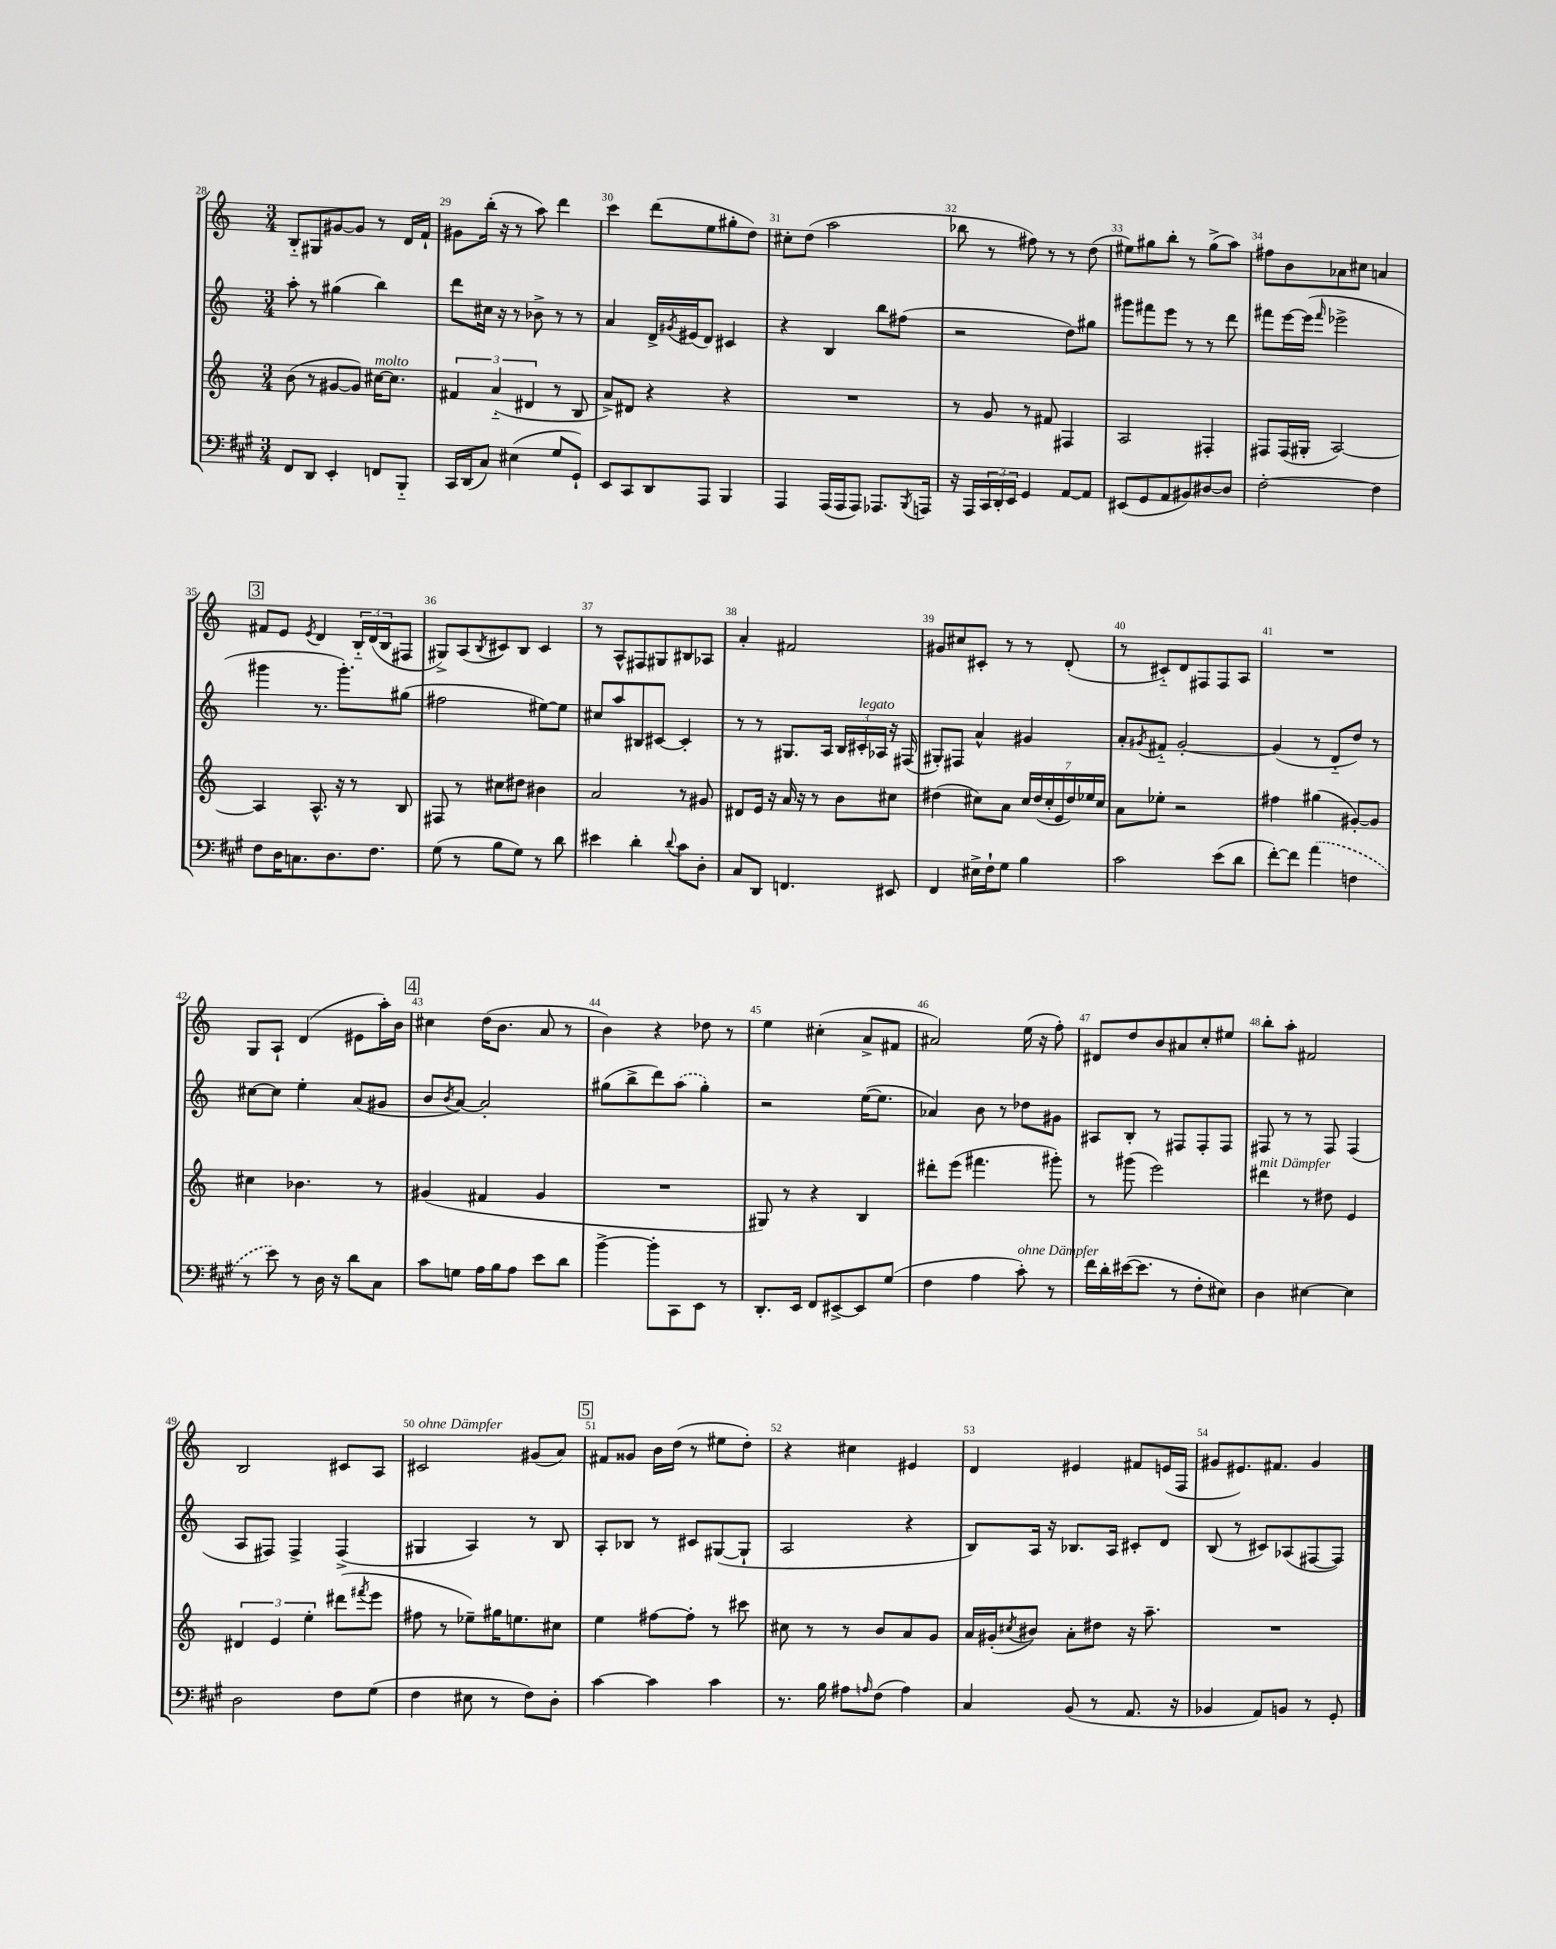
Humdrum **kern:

**kern	**kern	**kern	**kern
*staff4	*staff3	*staff2	*staff1
*clefF4	*clefG2	*clefG2	*clefG2
*k[f#c#g#]	*k[]	*k[]	*k[]
*M3/4	*M3/4	*M3/4	*M3/4
8FF#	(8b	8aa'	8B'~
8DD	8r	8r	8G#
4EE'	[8g#	(4gg#	[8g#
.	8g#])	.	8g#]
8FF	[16cc#	4bb)	8r
.	8.cc#]	.	.
8BBB'~	.	.	16d
.	.	.	16f`
=	=	=	=
16CC#	6f#	8ddd	8g#
(16DD	.	.	.
8C#)	.	16cc#	(16bb'
.	(6a'~	.	.
.	.	16r	16r
(4E#	.	8r	8r
.	6d#	.	.
.	.	8b-^	8aa)
8G#	8r	8r	4ddd
8GG#`)	8B	8r	.
=	=	=	=
8EE	8a^)	4a	4ccc
8CC#	8d#	.	.
8DD	4r	16d^	(8ddd
.	.	8qg#	.
.	.	(16e#	.
8AAA	.	8d)	8ee
4BBB	4r	4c#	8gg#'
.	.	.	8dd)
=	=	=	=
4AAA	2.r	4r	8cc#'
.	.	.	(8dd
(16AAA	.	4B	2aa
16AAA	.	.	.
8AAA)	.	.	.
8.AAA-	.	8bb	.
.	.	(8ff#	.
8qBBB	.	.	.
16AAA	.	.	.
=	=	=	=
16r	8r	2r	8bb-
16AAA	.	.	.
24CC#	8g	.	8r
24DD'	.	.	.
24EE	.	.	.
4GG#	8r	.	8ff#)
.	8f#	.	8r
[8AA	4F#	8dd)	8r
8AA]	.	8gg#	(8dd
=	=	=	=
(8EE#	2A	8ggg#	8ee#)
8GG#	.	8fff#	8gg#
8AA	.	8eee	8bb'
8BB#)	.	8r	8r
[8D#	4F#'	8r	(8gg#^
8D#]	.	8ddd	8aa)
=	=	=	=
[2F#'	8F#	8fff#	8ff#
.	(16F#	[16eee	8b
.	16G#'	(16eee]	.
.	.	16qqfff#	.
.	[2A)	2eee-^	8a-
.	.	.	8cc#
4F#]	.	.	4a
=	=	=	=
8F#	4A]	4ggg#	8f#
16D	.	.	8e
8.C	.	.	.
.	.	.	8qe
.	8.A^^	8.r	4d
8.D	.	.	.
.	16r	8.ggg#')	.
.	8r	.	24B'~
.	.	.	(24d
8.F#	.	.	.
.	.	.	24B
.	8B	(8gg#	8F#
=	=	=	=
(8G#	8F#	2ff#	8G#^)
8r	8r	.	(8A
.	.	.	8qB
8B	8cc#	.	8c#)
8G#)	8dd#	.	8B
8r	4b#	[8ee#)	4c#
8d	.	8ee#]	.
=	=	=	=
4e#	2a	8cc#	8r
.	.	8aa	8A^^
4d'	.	8B#	8F#
.	.	[8c#	8G#
8qqd	.	.	.
8c#	8r	4c#']	8B#
8D'	8g#	.	8A-
=	=	=	=
8C#	8d#	8r	4a'
8DD	16e	8r	.
.	16r	.	.
4.FF	16a	8.G#	2f#
.	16r	.	.
.	8r	.	.
.	.	16A	.
.	8b	24B	.
.	.	24c#'	.
.	.	24A-	.
8EE#	8cc#	16r	.
.	.	(16F#	.
=	=	=	=
4FF#	(4dd#	8G#')	8g#
.	.	8F#	8cc#
16E#^	8cc#)	4a^^	8c#'
16F#`	.	.	.
8G#	8a	.	8r
4B	28cc#	4g#	8r
.	(28dd#	.	.
.	28cc#'	.	.
.	28e	.	.
.	.	.	(8d'
.	28dd#)	.	.
.	28ee-	.	.
.	28cc#	.	.
=	=	=	=
2c#	8a	8a'	8r
.	.	8qg#	.
.	8ee-'	8f#'~	8c#'~)
.	2r	[2g#'	8d
.	.	.	8F#
(8e	.	.	8F#
8d	.	.	8A
=	=	=	=
[8f#')	4ff#	(4g#]	2.r
8f#]	.	.	.
(4a	(4gg#	8r	.
.	.	8d'~	.
4F	[8g#')	8dd)	.
.	8g#]	8r	.
=	=	=	=
8r	4cc#	[8cc#	8G
8e)	.	8cc#]	8A`
8r	4.b-	4ee'	(4d
16D	.	.	.
16r	.	.	.
8d	.	(8a	8e#
8C#	8r	8g#	16aa')
.	.	.	16b
=	=	=	=
8c#	(4g#	8b	4cc#
.	.	8qb	.
8G	.	[8a)	.
16A	4f#	2a']	(16dd
16B	.	.	8.b
8A	.	.	.
8e	4g#	.	8a
8d	.	.	8r
=	=	=	=
[4b^	2.r	(8gg#	4b)
.	.	8bb^	.
8b']	.	8ddd)	4r
8CC#	.	(8aa	.
8EE	.	4gg#')	8dd-
8r	.	.	8r
=	=	=	=
8.DD'	8G#)	2r	4ee
.	8r	.	.
16EE	.	.	.
8FF#	4r	.	(4cc#'
[8EE#^	.	.	.
8EE#]	4B	([16ee	8a^
.	.	8.ee]	.
(8G#	.	.	8f#
=	=	=	=
4F#	8ddd#'	4a-)	2a#)
.	(8eee	.	.
4A	4.fff#	8b	.
.	.	8r	.
8c#')	.	8dd-	(16ee
.	.	.	16r
8r	8ggg#')	8g#	8ff')
=	=	=	=
16f#	8r	8A#	8d#
16d'	.	.	.
([16e#	(8ggg#	8B'	8dd
8.e#]	.	.	.
.	2eee)	8r	8b
8r	.	8F#	8a#
8F#'	.	8F#'	8cc'
8E#)	.	8F#	8ee#
=	=	=	=
4D	4ddd#	8F#	8bb'
.	.	8r	8aa'
[4E#	8r	8r	2f#
.	8dd#	8F#	.
4E#]	4e	(4F#	.
=	=	=	=
2D	6d#	8A	2B
.	.	8F#)	.
.	6e	.	.
.	.	4F#^	.
.	6ee'	.	.
8F#	(8ddd#	(4F#^	8c#
.	8qfff#	.	.
(8G#	8eee	.	8A
=	=	=	=
4F#	8ff#	4G#	2c#
.	8r	.	.
8E#	8ee-~)	4A)	.
8r	16gg#	.	.
.	8.ee	.	.
8F#)	.	8r	(8g#
8D'	8cc#	8B	8a)
=	=	=	=
[4c#	4ee	8A'	8f#
.	.	8B-	8g##
4c#]	[8ff#	8r	16b
.	.	.	(16dd
.	8ff#']	8c#	8r
4c#	8r	([8G#	8ee#
.	8ccc#	8G#`]	8dd')
=	=	=	=
8.r	8cc#	2A	4r
.	8r	.	.
16B	.	.	.
8A#	8r	.	4cc#
16qqA	.	.	.
(8F#	8b	.	.
4A)	8a	4r	4e#
.	8g	.	.
=	=	=	=
4C#	16a	8B)	4d
.	(16g#'	.	.
.	8qcc#	.	.
.	8b#)	16A	.
.	.	16r	.
(8BB	8a'	8.B-	4e#
8r	8dd#	.	.
.	.	16A	.
8.AA	16r	8c#'	8f#
.	8.aa~	.	.
.	.	8d	(16e
16r	.	.	16F
=	=	=	=
4BB-	2.r	(8B	8g#
.	.	8r	8.e#)
8AA)	.	8c#)	.
.	.	.	8.f#
8BB	.	(8A-	.
8r	.	[8F#	4g#
8GG#'	.	8F#])	.
==	==	==	==
*-	*-	*-	*-
